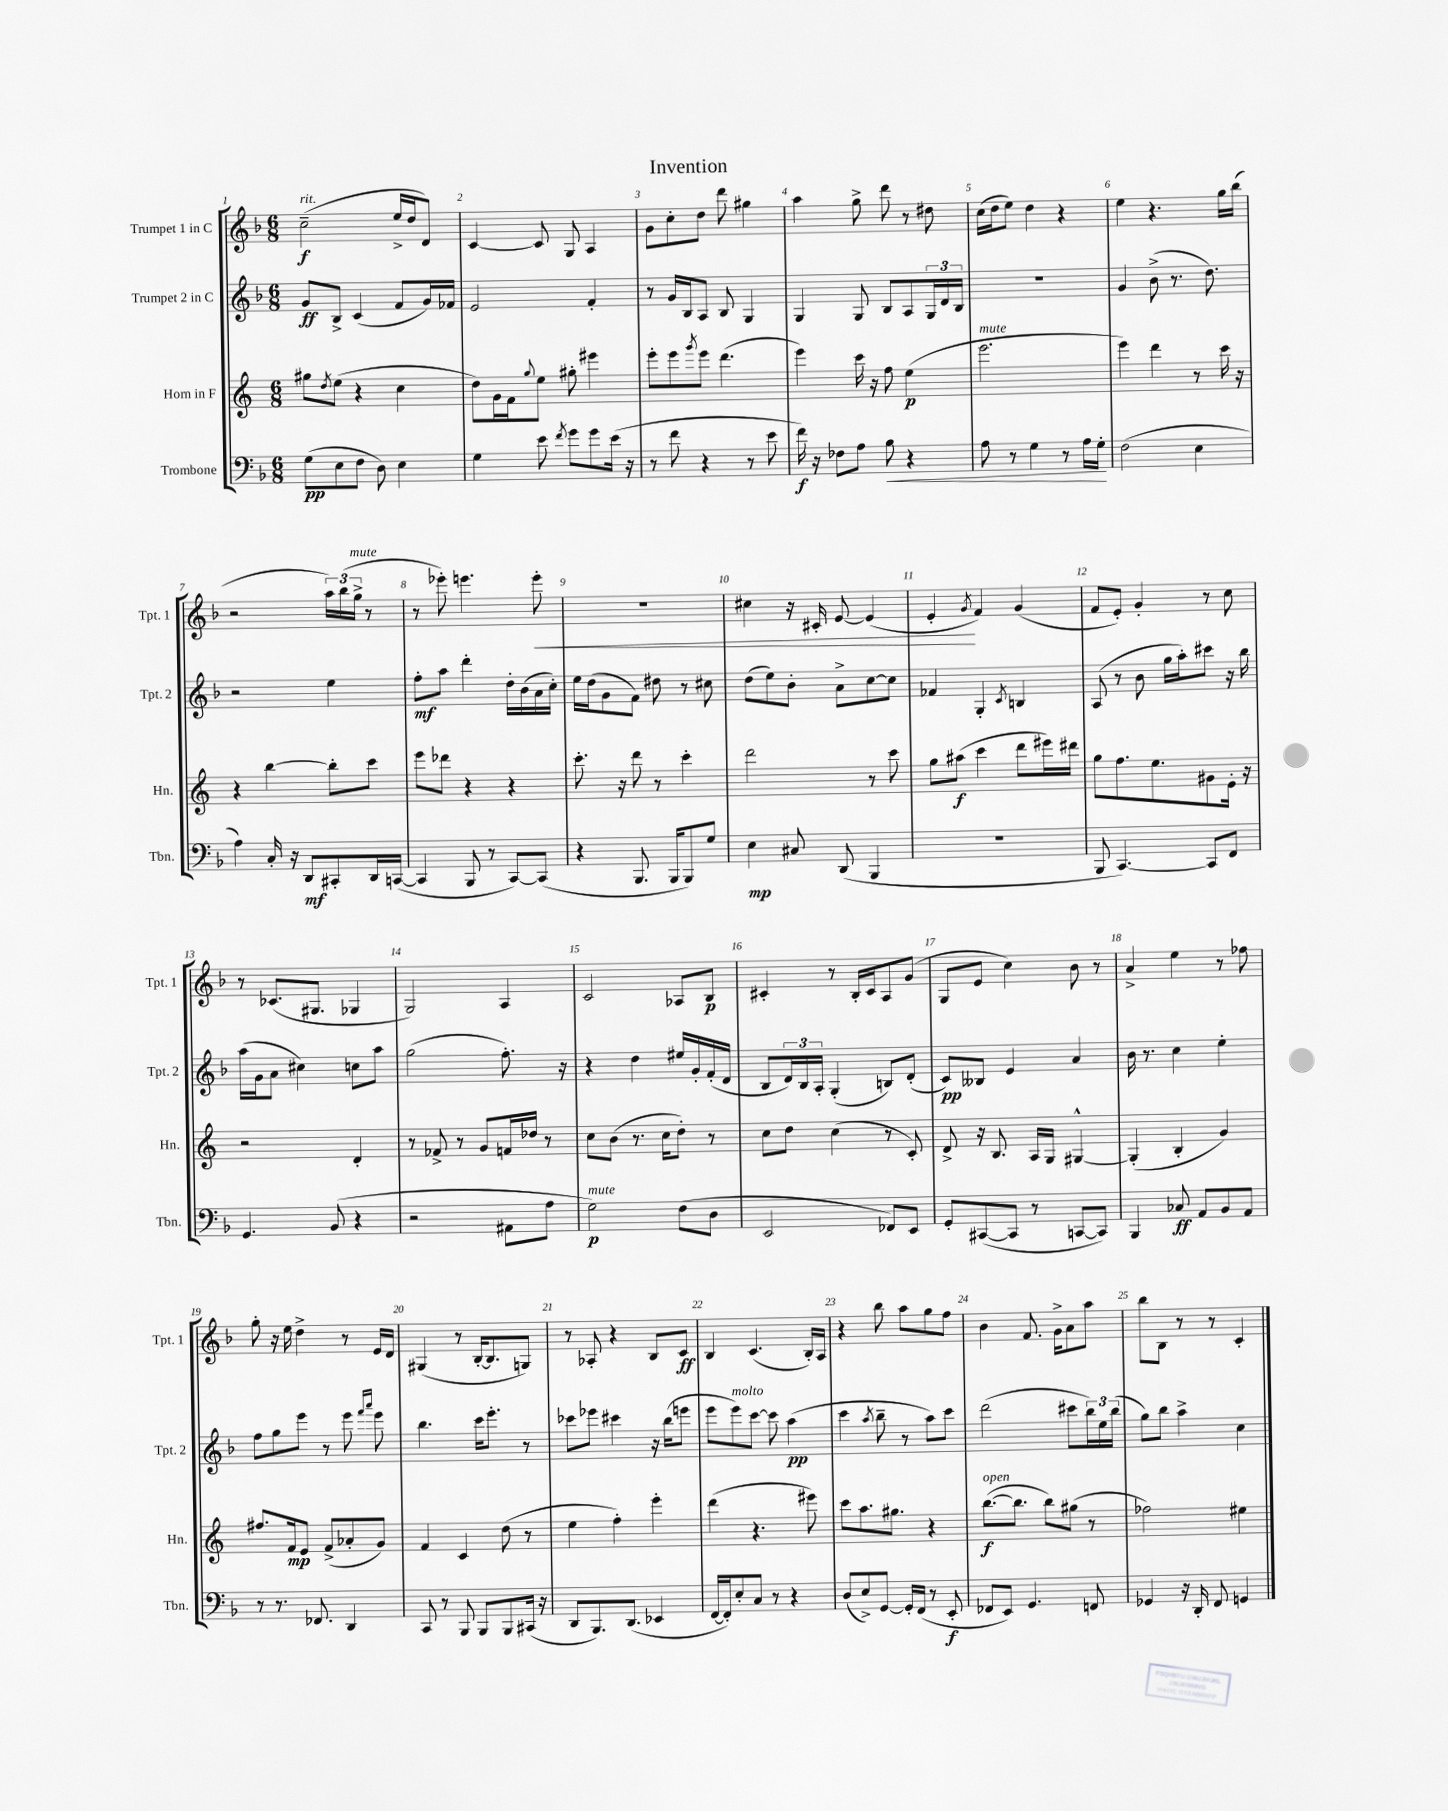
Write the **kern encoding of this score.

**kern	**kern	**kern	**kern
*staff4	*staff3	*staff2	*staff1
*clefF4	*clefG2	*clefG2	*clefG2
*k[b-]	*k[]	*k[b-]	*k[b-]
*M6/8	*M6/8	*M6/8	*M6/8
(8G	8gg#	8g	(2cc~
.	8qdd	.	.
8E	(8ee	8B-^	.
8F	4r	(4c	.
8D)	.	.	.
4E	4cc	8f	16ee^
.	.	.	16dd
.	.	16g)	8d)
.	.	16f-	.
=	=	=	=
4G	8dd)	2e	[4c
.	16g	.	.
.	16f	.	.
.	8qqgg	.	.
8e	8ee	.	8c]
8qf	.	.	.
8g	8gg#'	.	8G
8g	4eee#	4f'	4A
(16e	.	.	.
16r	.	.	.
=	=	=	=
8r	8eee'	8r	8g
8f	8eee	16g	8cc'
.	.	16B-	.
.	8qggg	.	.
4r	8eee	8A	8dd
.	(4.ddd	8B-	8ddd
8r	.	4G	4gg#
8e	.	.	.
=	=	=	=
16f)	4eee)	4G	4aa
16r	.	.	.
8F-	.	.	.
8A	16ccc	8G	8gg^
.	16r	.	.
8B-	8ff	8B-	8ddd
4r	(4ee	8A	8r
.	.	24G	8dd#
.	.	24d	.
.	.	24B-	.
=	=	=	=
8A	2.eee	2.r	(16cc
.	.	.	16dd
8r	.	.	8ee)
4G	.	.	4dd
8r	.	.	4r
16A	.	.	.
16G'	.	.	.
=	=	=	=
(2F	4eee)	4g	4ee
.	4ddd	(8b-^	4.r
.	.	8.r	.
4E	8r	.	.
.	.	8.dd)	.
.	16ccc	.	16gg
.	16r	.	(16bb-
=	=	=	=
4A)	4r	2r	2r
16C'	[4bb	.	.
16r	.	.	.
8DD	.	.	.
8CC#'	8bb']	4ee	24aa)
.	.	.	(24bb-
.	.	.	24gg^
16DD	8ccc	.	8r
([16CC	.	.	.
=	=	=	=
4CC]	8eee	8ff'	8r
.	8ddd-	8aa	8eee-')
8BBB-	4r	4ddd'	4.eee
8r	.	.	.
[8CC)	4r	16dd'	.
.	.	(16b-	.
(8CC]	.	16a	8eee'
.	.	16cc')	.
=	=	=	=
4r	8.ccc'	16ee	2.r
.	.	(16dd	.
.	.	8g	.
.	16r	.	.
8.BBB-	8ddd	8f)	.
.	8r	8dd#	.
16BBB-	.	.	.
8BBB-)	4ccc'	8r	.
8G	.	8cc#	.
=	=	=	=
4E	2ddd	(8dd	4cc#
.	.	8ee)	.
8C#	.	8b-'	16r
.	.	.	16c#'
(8DD	.	8a^	[8e
4BBB-	8r	[8cc	(4e]
.	8ccc	8cc]	.
=	=	=	=
2.r	8gg	4f-	4e'
.	(8aa#	.	.
.	.	.	8qg
.	4ccc	4G'	4f)
.	.	8qc	.
.	8ddd	4B	(4g
.	16eee#)	.	.
.	16ddd#	.	.
=	=	=	=
8BBB-	8gg	(8A	8f
[4.CC)	8.ff	8r	8e')
.	.	8b-	4g'
.	8.ee	.	.
.	.	16gg	.
.	.	16aa')	.
8CC]	8g#	8ccc#	8r
8FF	16e'	16r	8cc
.	16r	16bb-	.
=	=	=	=
4.GG	2r	(16aa	8r
.	.	16g	.
.	.	8a	(8.c-
.	.	4cc#)	.
.	.	.	8.G#
(8BB-	.	.	.
4r	4d'	8cc	4G-
.	.	8aa	.
=	=	=	=
2r	8r	(2gg	2G)
.	8f-^	.	.
.	8r	.	.
.	8g	.	.
8AA#	16f	8.ff')	4A
.	16dd-	.	.
8A	8r	.	.
.	.	16r	.
=	=	=	=
2G)	8cc	4r	2c
.	(8b	.	.
.	8.r	4dd	.
.	16cc	.	.
(8F	8dd')	16ee#	8A-
.	.	16g'	.
8D	8r	(16f'	8B-
.	.	16d	.
=	=	=	=
2EE	8cc	8B-	4c#'
.	8dd	24d)	.
.	.	24B-	.
.	.	24A'	.
.	(4cc	(4G'	8r
.	.	.	16B-'
.	.	.	16c#
8FF-)	8r	8B)	8A
8EE	8c')	(8d'	(8g
=	=	=	=
8GG'	8d^	8c)	8G
([8CC#	16r	8B--	8e
.	8.B	.	.
8CC#]	.	4e	4cc)
8r	16A	.	.
.	16G	.	.
[8CC	[4G#^^	4a	8b-
8CC])	.	.	8r
=	=	=	=
4BBB-	(4G#']	16b-	4a^
.	.	8.r	.
8C-	4B'	4cc	4ee
8AA	.	.	.
8BB-	4g)	4ee'	8r
8AA	.	.	8ff-
=	=	=	=
8r	8.ff#	8ff	8gg'
8.r	.	8gg	16r
.	16f	.	16ee
.	8e	8eee	4dd^
8.FF-	.	.	.
.	(8f^	8r	.
4DD	8a-'	8eee	8r
.	.	16qqfff	.
.	.	16qqaaa	.
.	8g)	8eee	16e
.	.	.	16d
=	=	=	=
8CC	4f	4.bb-	(4G#
8r	.	.	.
8BBB-	4c	.	8r
8BBB-	.	16ccc	[16B-'
.	.	8.eee'	8.B-]
8BBB-	(8dd	.	.
(16CC#	8r	8r	8G)
16r	.	.	.
=	=	=	=
8DD	4ee	8ccc-	8r
8.BBB-)	.	8eee-	8A-'
.	4ff')	4ccc#	4r
(8.DD	.	.	.
4EE-	4eee'	16r	8B-
.	.	(16bb-	.
.	.	8eee	8c
=	=	=	=
[16FF	(4ddd	8eee	4B-
16FF'])	.	.	.
8E'	.	8eee)	.
8C	4.r	[8ccc	(4.c
8r	.	8ccc]	.
4r	.	(4aa	.
.	8eee#)	.	16B-')
.	.	.	16A
=	=	=	=
(8D	8ccc	4ccc	4r
8E^)	8.aa	.	.
.	.	8qaa	.
[8GG	.	8bb-~	8bb-
.	8.gg#	.	.
16GG']	.	8r	8aa
(16FF	.	.	.
8r	4r	8aa)	8gg
8EE'	.	8ccc	8ff
=	=	=	=
8FF-	([8.bb	(2ddd	4b-
8EE)	.	.	.
.	8.bb]	.	.
4.GG	.	.	8.f
.	8bb)	.	.
.	.	.	16g^
.	(8gg#	8ccc#	8a
8FF	8r	24bb-)	8aa
.	.	24ee	.
.	.	(24bb-	.
=	=	=	=
4GG-	2ff-)	8gg)	8bb-
.	.	8bb-	8B-
16r	.	4aa^	8r
16DD'	.	.	.
8FF	.	.	8r
4GG	4ee#	4cc	4c'
==	==	==	==
*-	*-	*-	*-
